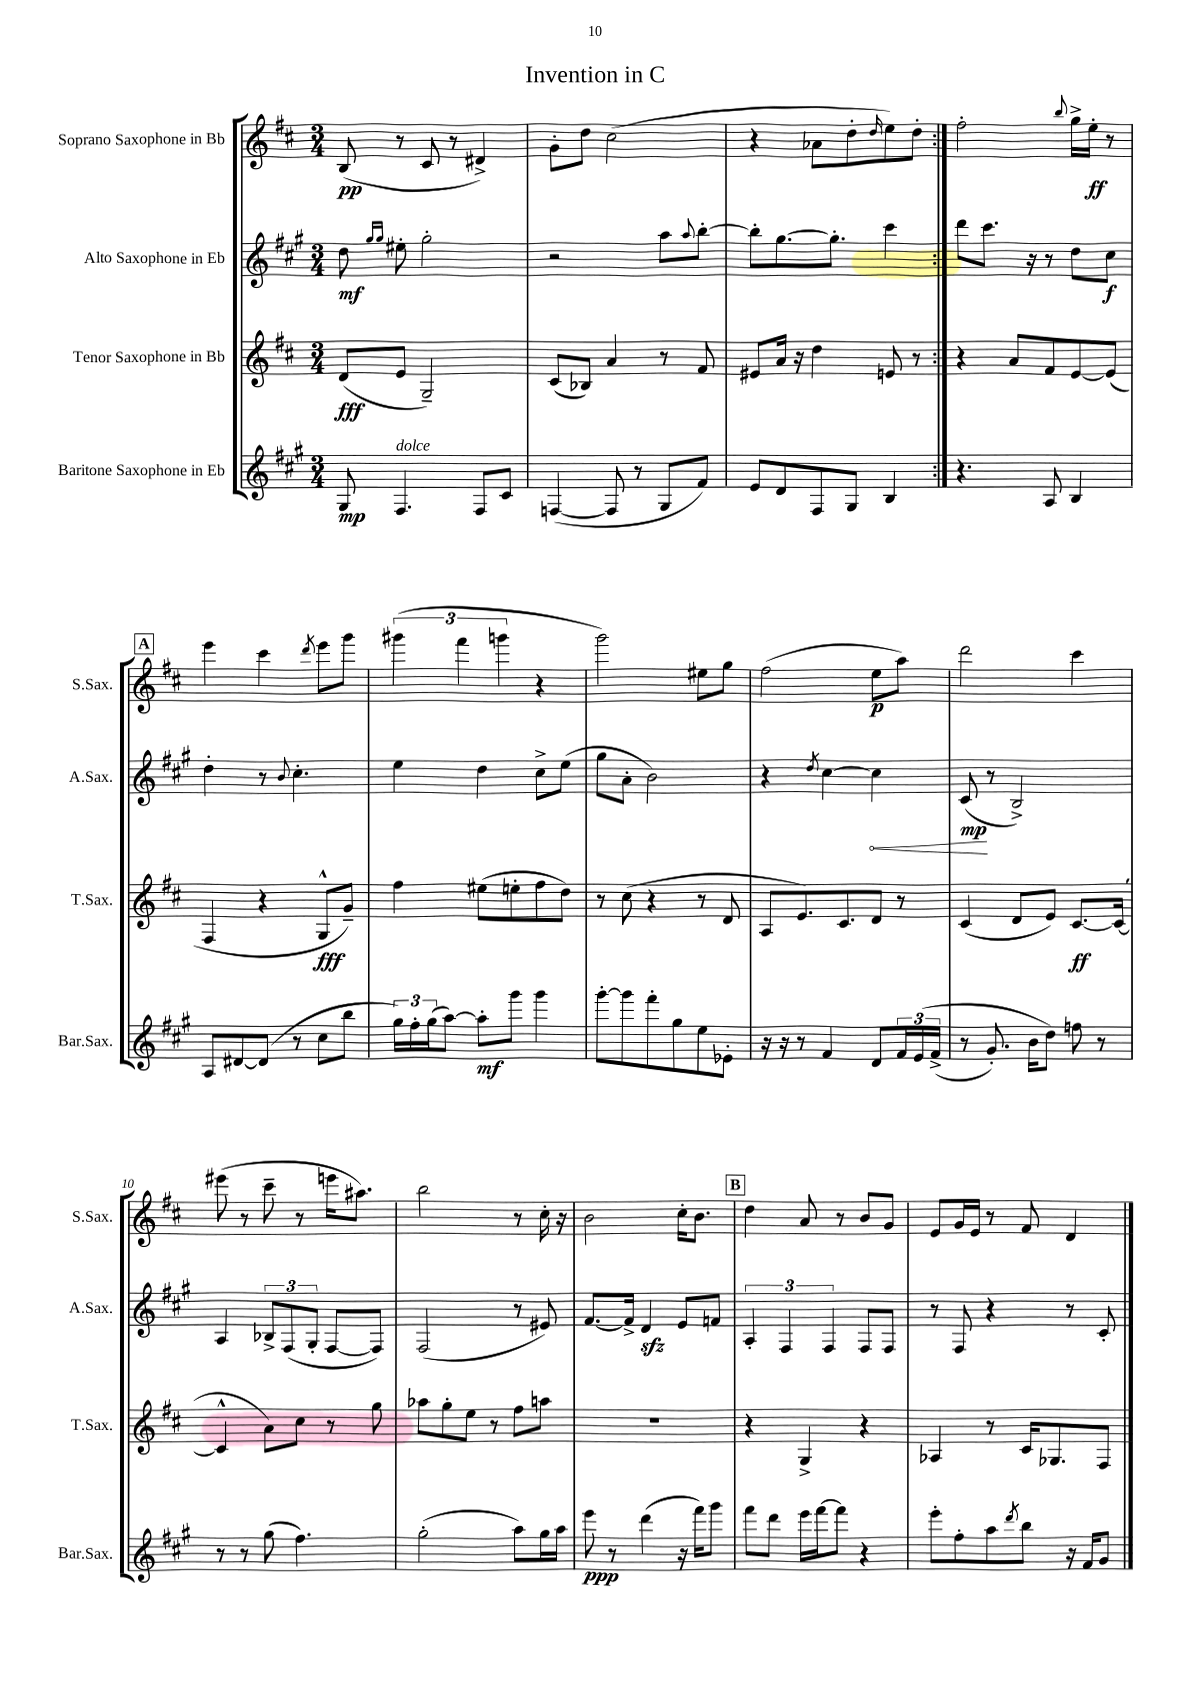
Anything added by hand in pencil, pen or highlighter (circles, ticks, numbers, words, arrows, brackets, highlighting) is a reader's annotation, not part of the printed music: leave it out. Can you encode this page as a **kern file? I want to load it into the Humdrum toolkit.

**kern	**kern	**kern	**kern
*staff4	*staff3	*staff2	*staff1
*clefG2	*clefG2	*clefG2	*clefG2
*k[f#c#g#]	*k[f#c#]	*k[f#c#g#]	*k[f#c#]
*M3/4	*M3/4	*M3/4	*M3/4
8G#	(8d	8dd	(8B
.	.	16qqgg#	.
.	.	16qqgg#	.
4.F#	8e	8ee#'	8r
.	2G~)	2gg#'	8c#
.	.	.	8r
8F#	.	.	4d#^)
8c#	.	.	.
=	=	=	=
([4F	(8c#	2r	8g'
.	8B-)	.	8dd
8F]	4a	.	(2cc#
8r	.	.	.
8G#	8r	8aa	.
.	.	8qqaa	.
8f#)	8f#	[8bb'	.
=	=	=	=
8e	8e#	8bb']	4r
8d	16a	[8.gg#	.
.	16r	.	.
8F#	4dd	.	8a-
.	.	8.gg#']	.
8G#	.	.	8dd'
.	.	.	16qqdd
4B	8e	4ccc#	8ee)
.	8r	.	8dd'
=:|!	=:|!	=:|!	=:|!
4.r	4r	8ddd	2ff#'
.	.	8.ccc#	.
.	8a	.	.
.	.	16r	.
8A	8f#	8r	.
.	.	.	8qqbb
4B	[8e	8dd	16gg^
.	.	.	16ee'
.	(8e]	8cc#	8r
=	=	=	=
8A	4F#	4dd'	4eee
[8d#	.	.	.
(8d#]	4r	8r	4ccc#
.	.	8qqb	.
8r	.	4.cc#'	.
.	.	.	8qddd
8cc#	8G^^	.	8eee
8bb	8g~)	.	8ggg
=	=	=	=
24gg#)	4ff#	4ee	(6ggg#
24ff#'	.	.	.
(24gg#	.	.	.
[8aa)	.	.	.
.	.	.	6fff#
8aa']	(8ee#	4dd	.
.	.	.	6ggg
8ggg#	8ee'	.	.
4ggg#	8ff#	8cc#^	4r
.	8dd)	(8ee	.
=	=	=	=
[8ggg#'	8r	8gg#	2ggg)
8ggg#]	(8cc#	8a'	.
8fff#'	4r	2b)	.
8gg#	.	.	.
8ee	8r	.	8ee#
8e-'	8d	.	8gg
=	=	=	=
16r	8A	4r	(2ff#
16r	.	.	.
8r	8.e)	.	.
.	.	8qdd	.
4f#	.	[4cc#	.
.	8.c#	.	.
8d	8d	4cc#]	8ee
24f#	8r	.	8aa)
&(24e	.	.	.
(24f#^	.	.	.
=	=	=	=
8r	(4c#	(8c#	2ddd
8.g#')	.	8r	.
.	8d	2B^)	.
16b	.	.	.
8dd&)	8e)	.	.
8ff	[8.c#	.	4ccc#
8r	.	.	.
.	(16c#_	.	.
=	=	=	=
8r	4c#^^]	4A	(8eee#
8r	.	.	8r
(8gg#	8a)	12B-^	8ccc#~
.	.	(12F#	.
4.ff#)	8cc#	.	8r
.	.	12G#'	.
.	8r	[8F#	16eee
.	.	.	8.aa#)
.	8gg	8F#])	.
=	=	=	=
(2gg#'	8aa-	(2F#	2bb
.	8gg'	.	.
.	8ee	.	.
.	8r	.	.
8aa)	8ff#	8r	8r
16gg#	8aa	8e#)	16cc#'
16aa	.	.	16r
=	=	=	=
8eee	2.r	[8.f#	2b
8r	.	.	.
.	.	16f#^]	.
(4ddd	.	4d	.
16r	.	8e	16cc#'
16fff#)	.	.	8.b
8ggg#	.	8f	.
=	=	=	=
8fff#	4r	6A'	4dd
8ddd	.	.	.
.	.	6F#	.
16eee	4G^	.	8a
[16fff#	.	.	.
.	.	6F#	.
8fff#]	.	.	8r
4r	4r	8F#	8b
.	.	8F#	8g
=	=	=	=
8eee'	4A-	8r	8e
8ff#'	.	8F#	16g
.	.	.	16e
8aa	8r	4r	8r
8qddd	.	.	.
8bb	16c#	.	8f#
.	8.G-	.	.
16r	.	8r	4d
16f#	.	.	.
8g#	8F#	8c#'	.
==	==	==	==
*-	*-	*-	*-
